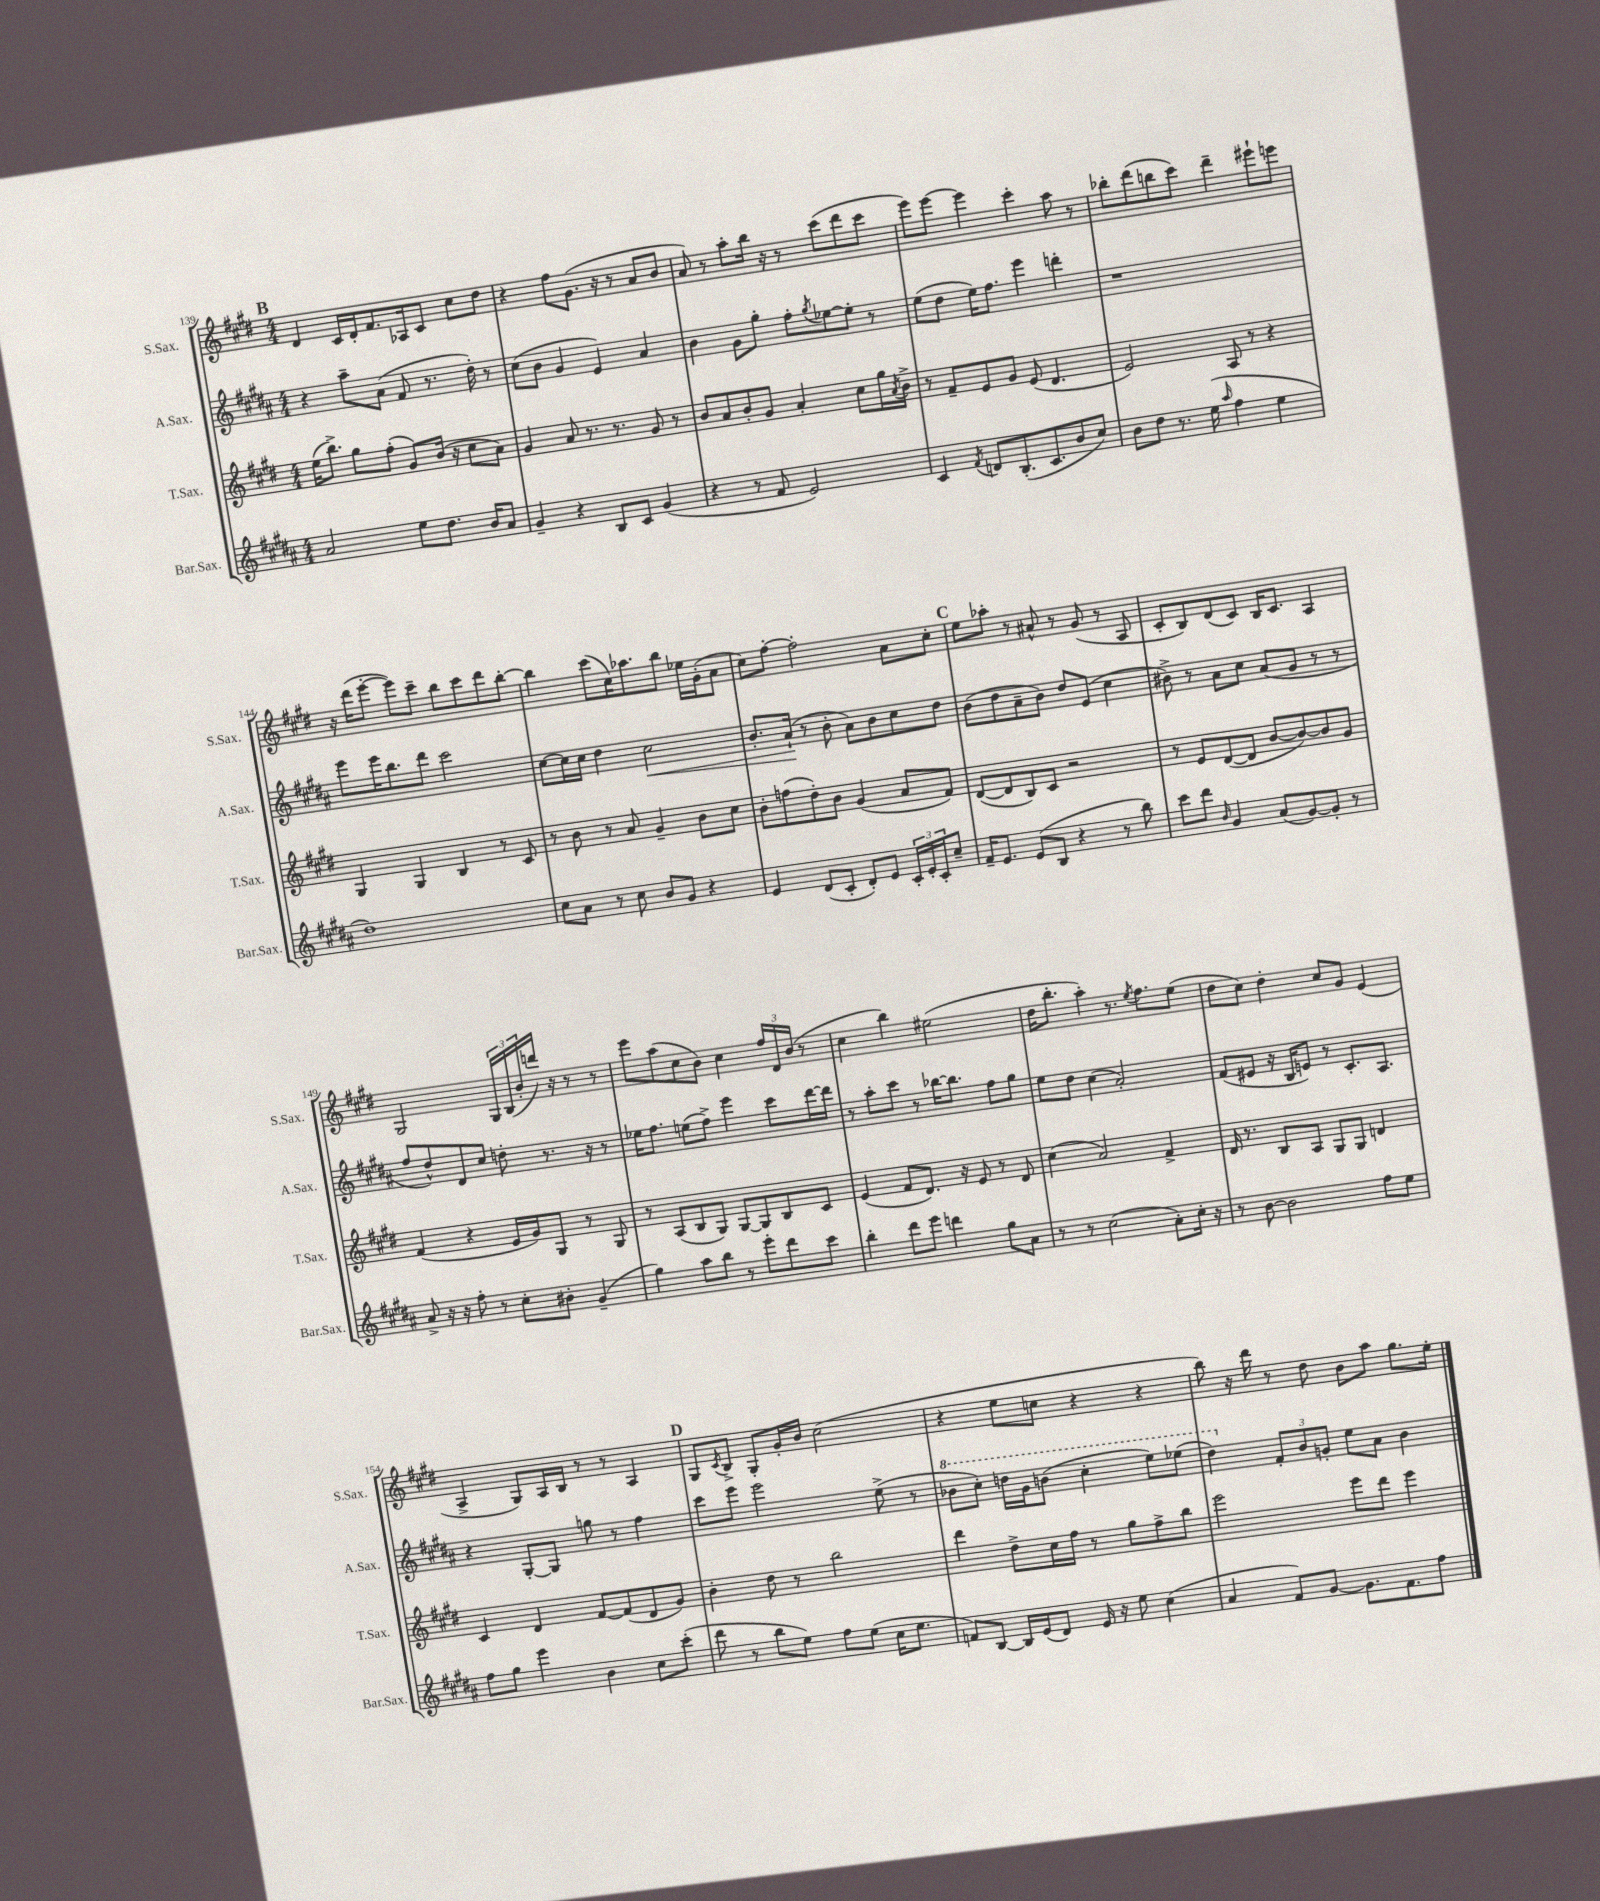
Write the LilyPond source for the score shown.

<<
\new StaffGroup <<
\new Staff = "s0" \with { instrumentName = "S.Sax." shortInstrumentName = "S.Sax." } {
    \clef treble \key e \major \numericTimeSignature \time 4/4
    \mark \markup { \bold "B" } dis'4 cis'16 dis'16-. fis'8. aes16 cis'8 cis''8 dis''8 |
    r4 fis''8 gis'8.( r16 r8 a'8 b'8 |
    a'8) r8 a''8-. b''16 r16 r8 cis'''8( dis'''8 cis'''8 |
    e'''8) e'''8~ e'''4 cis'''4-. a''8 r8 |
    bes''8-. dis'''8( b''8 cis'''8) dis'''4-- eis'''8-! e'''8 |
    r16 dis'''16( e'''8~-. e'''8) cis'''8-- b''8 cis'''8 dis'''8 b''8~-. |
    b''4 cis'''8( cis''16) aes''8. b''8 ees''16 gis'16-.( a'8 |
    cis''8) fis''8~-. fis''2-. a'8 cis''8-. |
    \mark \markup { \bold "C" } e''8 aes''8-. r8 ais'8-^ r8 gis'8( r8 a8 |
    cis'8-. b8) dis'8( cis'8) b16 cis'8. a4 |
    gis2 \tuplet 3/2 { gis16 b16( b'16-. } d'''16) r16 r8 r8 |
    e'''8 a''8( cis''8 b'8) cis''4 \tuplet 3/2 { fis''16 dis'16 b'16( } r8 |
    cis''4 b''4) eis''2( |
    dis''16 b''8.-. a''4-.) r8. \acciaccatura { e''8 } fis''8. e''8( |
    dis''8 cis''8) dis''4-. cis''8 gis'8 e'4( |
    a4-> gis8) a16 b16 r8 r8 a4 |
    \mark \markup { \bold "D" } gis8 \acciaccatura { cis'8 } b8-> gis8-. gis'16-. b'16 cis''2( |
    r4 e''8 c''8 r4 r4 |
    b''8) r16 dis'''16 r8 dis''8 b'8 a''8 gis''8. e''16-. \bar "|." |
}
\new Staff = "s1" \with { instrumentName = "A.Sax." shortInstrumentName = "A.Sax." } {
    \clef treble \key b \major \numericTimeSignature \time 4/4
    \mark \markup { \bold "B" } r4 ais''8-- ais'8( fis'8 r8. dis''16-.) r8 |
    cis''8( b'8 gis'4 e'4) ais'4 |
    b'4 gis'8 gis''8-. fis''8-. \acciaccatura { gis''8 } ees''8~ ees''8-. r8 |
    e''8( dis''8 e''16) fis''8. e'''4 d'''4-. |
    r1 |
    e'''8 e'''16 b''8. dis'''8 cis'''2 |
    cis''8~ cis''16 cis''16 dis''4 cis''2\< |
    b'8.-. ais'16-!\!( r8 b'8-. ais'8) b'8 cis''8 dis''8 |
    \mark \markup { \bold "C" } b'8( dis''8 ais'8-- b'8) dis''8 e'8( cis''4 |
    bis'8->) r8 ais'8 cis''8 ais'8( gis'8 r8 r8 |
    fis''8 dis''8-^) dis'8 cis''8 d''8-. r8. r16 r8 |
    ees''16 fis''8. e''8( fis''8->) e'''4 cis'''8 dis'''16~ dis'''16 |
    r8 ais''8-. cis'''8 r8 bes''16~ bes''8. fis''8 gis''8 |
    e''8 dis''8 cis''4( ais'2-.) |
    fis'8( eis'8 r16 b16 e'8) r8 cis'8.-. ais8. |
    r4 gis8~-. gis8 g''8 r8 fis''4 |
    \mark \markup { \bold "D" } cis'''8 e'''8 e'''2 e''8->( r8 |
    \ottava #1 bes''8 cis'''8-.) d'''16 gis''16 b''8( cis'''4-. e'''8) ees'''8( |
    dis'''4) \ottava #0 \tuplet 3/2 { fis'8-. b'8 g'8-. } e''8 ais'8 b'4 \bar "|." |
}
\new Staff = "s2" \with { instrumentName = "T.Sax." shortInstrumentName = "T.Sax." } {
    \clef treble \key e \major \numericTimeSignature \time 4/4
    \mark \markup { \bold "B" } e''16( b''8.->) gis''8 fis''8-.( gis'8) b'16( r16 cis''8 a'8) |
    gis'4 a'8 r8. r8. gis'8 r8 |
    b'8 a'8 b'8-. gis'8 a'4-. cis''8 gis''16 \acciaccatura { a'8 } b'16-> |
    r8 fis'8-- e'8 gis'8 e'8( dis'4. |
    e'2) a8 r8 r4 |
    gis4 gis4 b4 r8 cis'8 |
    r8 b'8 r8 a'8 gis'4-- b'8 cis''8 |
    b'8-. f''8( dis''8-.) b'8 gis'4( a'8 fis'8) |
    \mark \markup { \bold "C" } dis'8~( dis'8 b8) cis'8 r2 |
    r8 e'8 dis'8~( dis'8 b'8~ b'8~) b'8 gis'8 |
    fis'4( r4 e'16 gis'16) gis8 r8 gis8 |
    r8 a8( b8 gis8) gis8~ gis8 b8 cis'8 |
    e'4( fis'8 dis'8.) r16 e'8 r8 dis'8 |
    cis''4( a'2) fis'4-> |
    dis'16 r8. b8 a8 gis8 gis8 d'4 |
    cis'4 dis'4 fis'8~ fis'8( dis'8 gis'8) |
    \mark \markup { \bold "D" } b'4-. dis''8 r8 b''2 |
    dis'''4 dis''8-> cis''16 fis''16 r8 gis''8 fis''8-> b''8 |
    e'''2 e'''8 dis'''8 e'''4 \bar "|." |
}
\new Staff = "s3" \with { instrumentName = "Bar.Sax." shortInstrumentName = "Bar.Sax." } {
    \clef treble \key b \major \numericTimeSignature \time 4/4
    \mark \markup { \bold "B" } ais'2 e''8 dis''8. b'16 ais'8 |
    gis'4-- r4 b8 cis'8 gis'4( |
    r4 r8 fis'8 e'2) |
    cis'4 \acciaccatura { fis'8 } d'8 b8.-.( cis'8. b'8 cis''8) |
    b'8 dis''8 r8. e''16( \grace { ais''16 } fis''4 e''4 |
    dis''1) |
    cis''8 ais'8 r8 cis''8 b'8 gis'8 r4 |
    e'4 dis'8( cis'8-. dis'8-.) e'8 \tuplet 3/2 { cis'16-. e'16-. cis'16-. } cis''8-- |
    \mark \markup { \bold "C" } fis'16-- e'8. e'8( b8 r4 r8 b''8) |
    cis'''8 dis'''8 \grace { b'16 } gis'4 ais'8( gis'8~) gis'8-. r8 |
    ais'8-> r16 r16 fis''8-. r8 cis''8-. bis'8-. gis'4--( |
    gis''4) ais''8 b''8 r8 e'''8-. dis'''8 cis'''8 |
    b''4-. dis'''8 e'''8 d'''4 gis''8 ais'8 |
    r8 r8 cis''2( ais'8-.) cis''16-. r16 |
    r8 b'8~ b'2 fis''8 e''8 |
    fis''8 gis''8 e'''4 b'4 cis''8 cis'''8-.( |
    \mark \markup { \bold "D" } dis'''8 r8 b''8 e''8) fis''8 e''8( cis''16 e''8. |
    f'8) b8~ b16 e'16( dis'8) e'16 r16 e''8 cis''4( |
    ais'4 fis'8) gis'8~ gis'8. fis'8. fis''8 \bar "|." |
}
>>
>>
\layout { \context { \Score currentBarNumber = #139 } }
